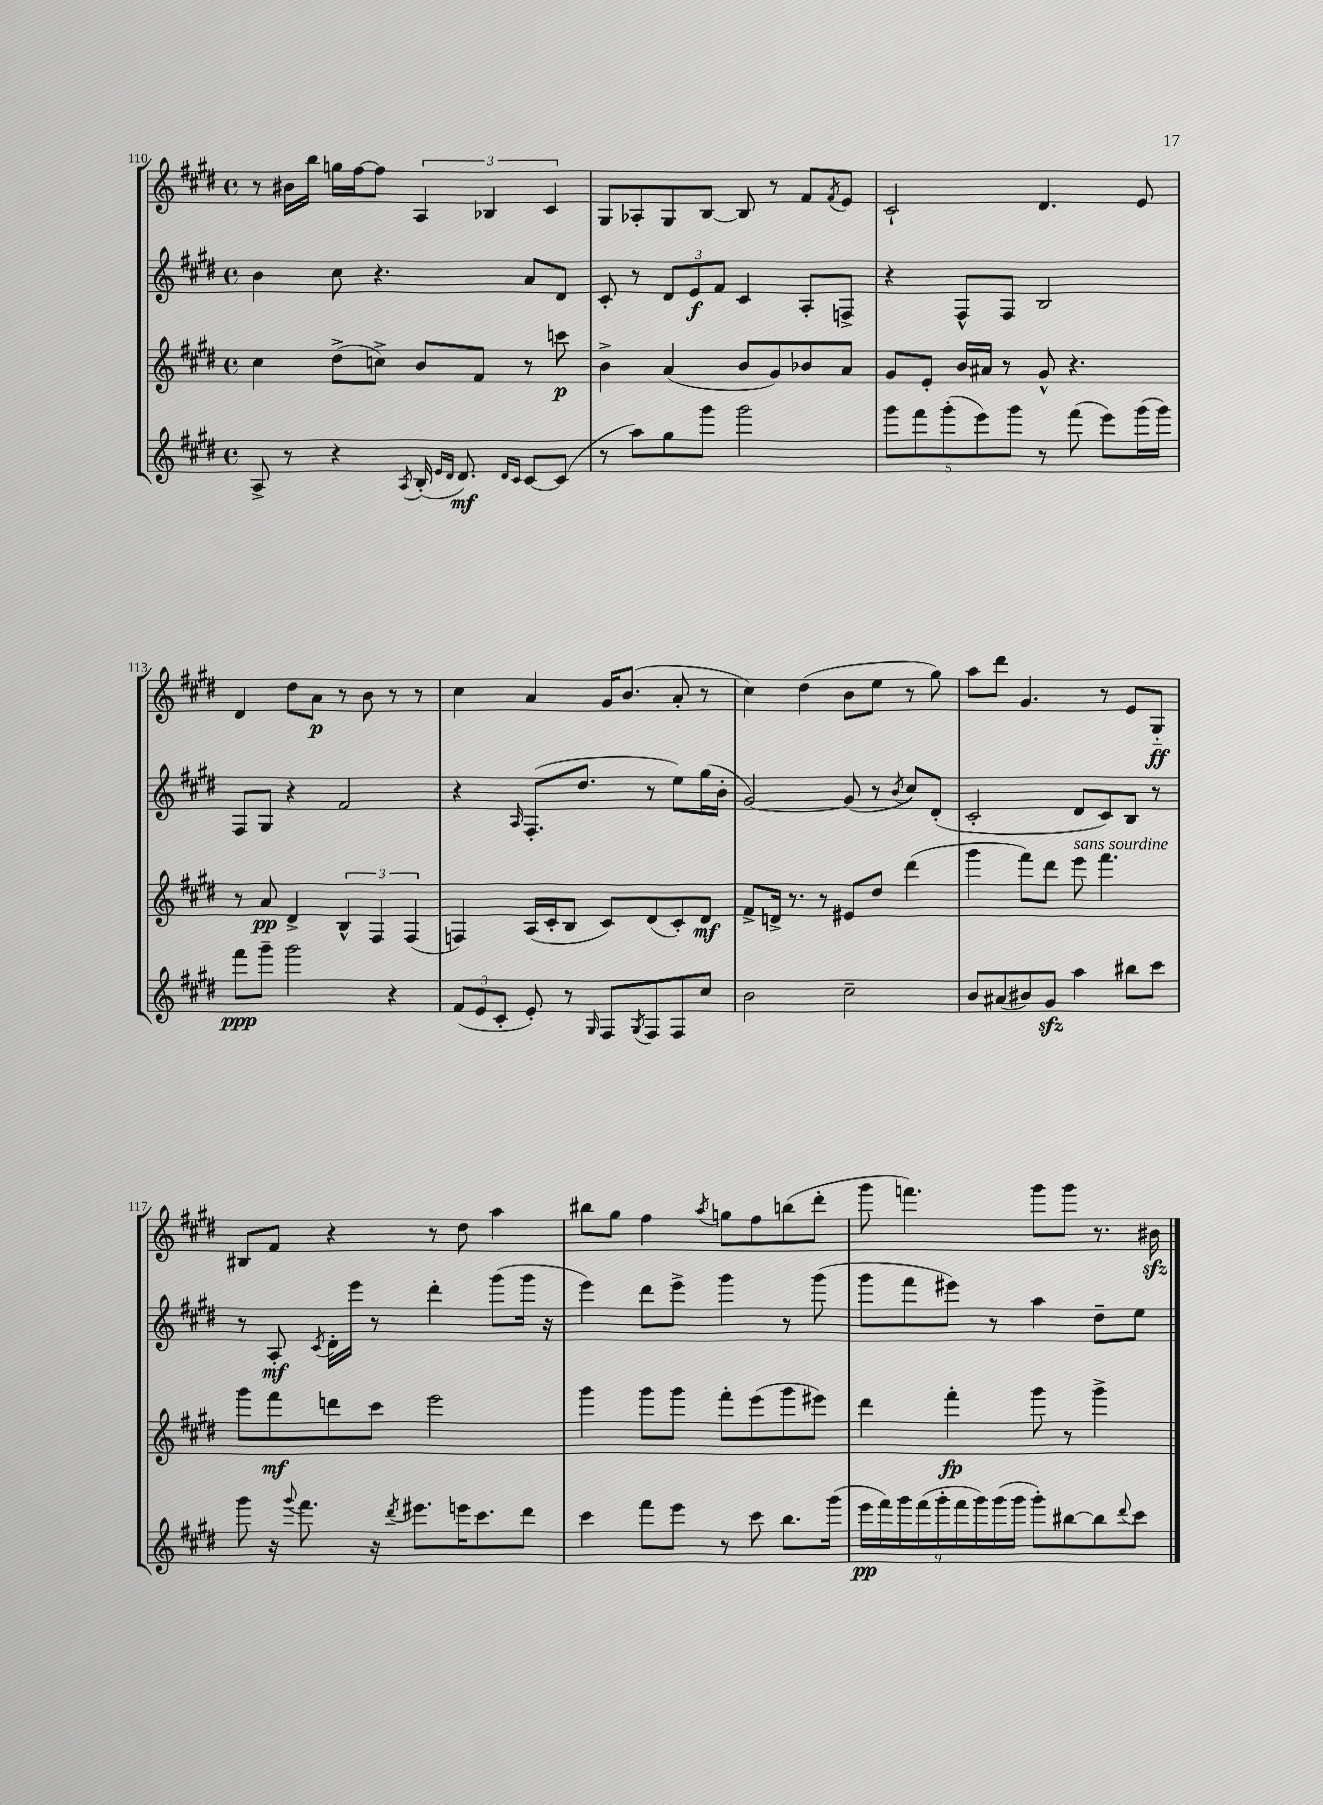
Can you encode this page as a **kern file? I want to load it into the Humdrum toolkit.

**kern	**kern	**kern	**kern
*staff4	*staff3	*staff2	*staff1
*clefG2	*clefG2	*clefG2	*clefG2
*k[f#c#g#d#]	*k[f#c#g#d#]	*k[f#c#g#d#]	*k[f#c#g#d#]
*M4/4	*M4/4	*M4/4	*M4/4
*met(c)	*met(c)	*met(c)	*met(c)
8A^/	4cc#\	4b\	8r
8r	.	.	16b#\LL
.	.	.	16bb\JJ
4r	(8dd#^\L	8cc#\	16gg\LL
.	.	.	[16ff#\J
.	8cc^\J)	4.r	8ff#\]J
8qA/	.	.	.
(16B'/	8b/L	.	6A/
16qqe/LL	.	.	.
16qqd#/JJ	.	.	.
8.d#/)	.	.	.
.	8f#/J	.	.
.	.	.	6B-/
16qqd#/LL	.	.	.
16qqc#/JJ	.	.	.
[8c#/L	8r	8a/L	.
.	.	.	6c#/
(8c#/]J	8ccc\	8d#/J	.
=	=	=	=
8r	4b^\	8c#'/	8G#/L
8aa\L)	.	8r	8A-'/
8gg#\	(4a/	12d#/L	8G#/
.	.	12e/	.
8ggg#\J	.	.	[8B/J
.	.	12f#/J	.
2ggg#\	8b/L	4c#/	8B/]
.	8g#/)	.	8r
.	8b-/	8A'/L	8f#/L
.	.	.	8qf#/
.	8a/J	8F^/J	8e/J
=	=	=	=
10ggg#\L	8g#/L	4r	2c#`/
10fff#\	.	.	.
.	8e'/J	.	.
(10ggg#'\	.	.	.
.	16b/LL	8F#^^/L	.
10eee\)	.	.	.
.	16a#/JJ	.	.
.	8r	8F#/J	.
10ggg#\J	.	.	.
8r	8g#^^/	2B/	4.d#/
(8fff#\	4.r	.	.
8eee\L)	.	.	.
(16ggg#\L	.	.	8e/
16ggg#\JJ)	.	.	.
=	=	=	=
8fff#\L	8r	8F#/L	4d#/
8ggg#~\J	8a/	8G#/J	.
2ggg#\	4d#^/	4r	8dd#\L
.	.	.	8a\J
.	6B^^/	2f#/	8r
.	.	.	8b\
.	6F#/	.	.
4r	.	.	8r
.	(6F#/	.	.
.	.	.	8r
=	=	=	=
(12f#/L	4F/)	4r	4cc#\
12e/	.	.	.
12c#'/J	.	.	.
.	.	16qqA/	.
8e'/)	(16A/LL	(8.F#'/L	4a/
.	16c#'/J	.	.
8r	8B/J	.	.
.	.	8.dd#/J	.
16qqG#/	.	.	.
8F#/L	8c#/L)	.	16g#/LK
.	.	.	(8.b/J
8qG#/	.	.	.
8F#/	(8d#/	8r	.
8F#/	8c#'/)	8ee\L)	8a'/
8cc#/J	8d#/J	(16gg#\L	8r
.	.	16b'\JJ	.
=	=	=	=
2b\	8f#^/L	[2g#/)	4cc#\)
.	16d^/Jk	.	.
.	8.r	.	.
.	.	.	(4dd#\
.	8r	.	.
2cc#~\	8e#/L	(8g#/]	8b\L
.	8dd#/J	8r	8ee\J
.	.	8qb/	.
.	(4ddd#\	8cc#/L)	8r
.	.	(8d#'/J	8gg#\)
=	=	=	=
8b/L	4ggg#\	2c#'/	8aa\L
(8a#/	.	.	8ddd#\J
8b#/)	8fff#\L)	.	4.g#/
8g#/J	8ddd#\J	.	.
4aa\	8eee\	8d#/L	.
.	4.fff#\	8c#/)	8r
8bb#\L	.	8B/J	8e/L
8ccc#\J	.	8r	8G#'~/J
=	=	=	=
8ggg#\	8ggg#\L	8r	8B#/L
16r	8fff#\	8A'/	8f#/J
8qqggg#/	.	.	.
8.fff#\	.	.	.
.	.	8qc#/	.
.	8ddd\	16d#'\LL	4r
.	.	16eee\JJ	.
16r	8ccc#\J	8r	.
8qddd#/	.	.	.
8.eee#\L	.	.	.
.	2eee\	4ddd#'\	8r
16eee\K	.	.	8dd#\
8.ccc#\	.	.	.
.	.	(8ggg#\L	4aa\
8ddd#\J	.	16ggg#\Jk	.
.	.	16r	.
=	=	=	=
4ccc#\	4ggg#\	4eee\)	8bb#\L
.	.	.	8gg#\J
8fff#\L	8ggg#\L	8ddd#\L	4ff#\
8eee\J	8ggg#\J	8eee^\J	.
.	.	.	8qaa/
8r	8fff#'\L	4ggg#\	8gg\L
8ccc#\	(8eee\	.	8ff#\
8.bb\L	8ggg#\	8r	(8bb\
.	8eee#\J)	(8ggg#\	8ddd#'\J
(16ggg#\Jk	.	.	.
=	=	=	=
18eee\LL	4ddd#\	8ggg#\L	8ggg#\
18fff#\)	.	.	.
18ggg#\	.	.	.
.	.	8fff#\	4.fff\)
(18fff#\	.	.	.
18ggg#'\	.	.	.
.	4fff#'\	8eee#\J)	.
18fff#\	.	.	.
18ggg#\)	.	.	.
.	.	8r	.
(18ggg#\	.	.	.
18ggg#\JJ	.	.	.
8ggg#'\L)	8ggg#\	4aa\	8ggg#\L
[8bb#\	8r	.	8ggg#\J
8bb#\]	4ggg#^\	8dd#~\L	8.r
8qqddd#/	.	.	.
8ccc#\J	.	8ee\J	.
.	.	.	16b#\
==	==	==	==
*-	*-	*-	*-
